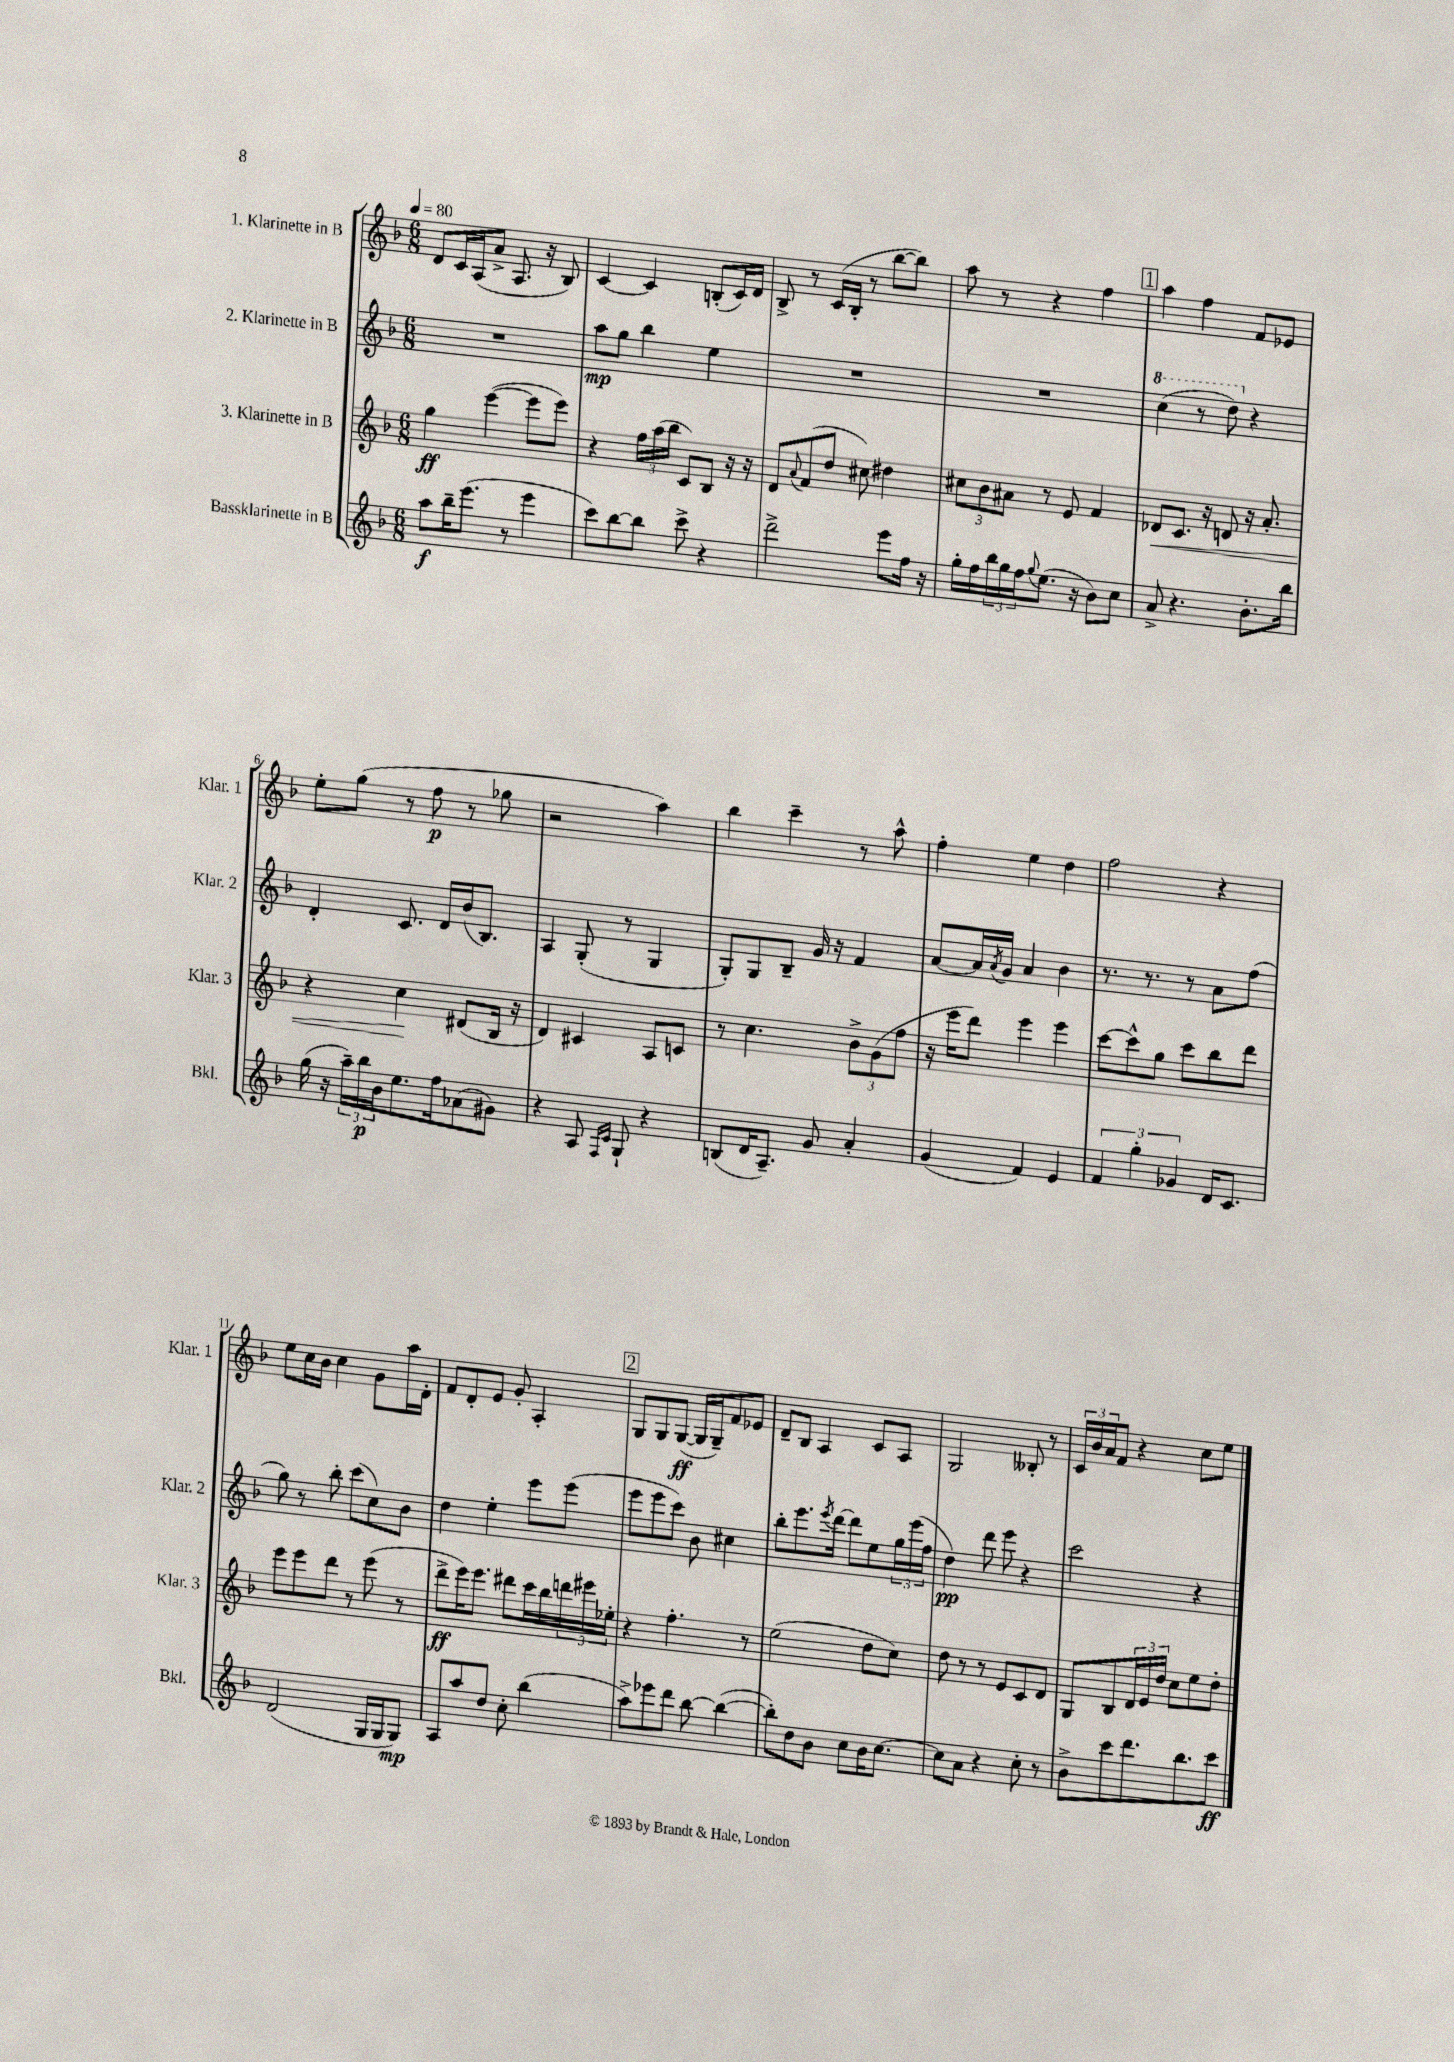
<<
\new StaffGroup <<
\new Staff = "s0" \with { instrumentName = "1. Klarinette in B" shortInstrumentName = "Klar. 1" } {
    \clef treble \key f \major \numericTimeSignature \time 6/8 \tempo 4 = 80
    d'8 c'16 a16( a'8-> a8. r16 bes8) |
    c'4~ c'4 b8-.( c'16) d'16 |
    bes8-> r8 c'16( bes16-. r8 bes''8~ bes''8) |
    a''8 r8 r4 f''4 |
    \mark \markup { \box "1" } a''4 f''4 f'8 ees'8 |
    e''8-. g''8( r8 f''8\p r8 ges''8 |
    r2 a''4) |
    bes''4 c'''4-- r8 a''8-^ |
    f''4-. e''4 d''4 |
    f''2 r4 |
    e''8 c''16 bes'16 c''4 g'8 a''16 d'16-. |
    f'8 d'8-. e'8 g'8-. a4-. |
    \mark \markup { \box "2" } g8 g8 g8~\ff( g16 g16--) f'8 ees'8 |
    d'8-- bes8 a4 c'8 a8 |
    g2 beses8-. r8 |
    \tuplet 3/2 { c'16 bes'16 a'16 } f'8 r4 c''8 e''8 \bar "|." |
}
\new Staff = "s1" \with { instrumentName = "2. Klarinette in B" shortInstrumentName = "Klar. 2" } {
    \clef treble \key f \major \numericTimeSignature \time 6/8
    R2. |
    a''8\mp g''8 bes''4 e''4 |
    R2. |
    R2. |
    \mark \markup { \box "1" } \ottava #1 c'''4( r8 d'''8) \ottava #0 r4 |
    d'4-. c'8. d'16 bes'16( bes8.) |
    a4 g8-.( r8 g4 |
    g8-.) g8 bes8-- g'16 r16 f'4 |
    a'8~ a'16 \acciaccatura { a'8 } g'16 a'4 bes'4 |
    r8. r8. r8 a'8 f''8( |
    g''8) r8 bes''8-. c'''8( c''8) bes'8 |
    d''4 e''4-. e'''8 e'''8( |
    \mark \markup { \box "2" } e'''8 e'''8 c'''8) bes'8 cis''4 |
    bes''8-. e'''8. \acciaccatura { e'''8 } d'''16~ d'''8 e''8 \tuplet 3/2 { g''16 e'''16( f''16 } |
    d''4\pp) d'''8 e'''8 r4 |
    c'''2 r4 \bar "|." |
}
\new Staff = "s2" \with { instrumentName = "3. Klarinette in B" shortInstrumentName = "Klar. 3" } {
    \clef treble \key f \major \numericTimeSignature \time 6/8
    g''4\ff e'''4~( e'''8 e'''8) |
    r4 \tuplet 3/2 { f''16 a''16( bes''16 } c'8) bes8 r16 r16 |
    d'8 \appoggiatura { a'8 } f'8( d''8 cis''8) dis''4 |
    \tuplet 3/2 { cis''8 bes'8 ais'8 } r8 e'8 f'4 |
    \mark \markup { \box "1" } des'8\< c'8. r16 d'8 r16 a'8.-. |
    r4 c''4\! dis'8( bes16 r16 |
    d'4) cis'4 a8 c'8 |
    r8 c''4. \tuplet 3/2 { bes'8-> g'8( f''8 } |
    r16 e'''16 d'''8) e'''4 e'''4 |
    c'''8~ c'''8-^ g''8 c'''8 bes''8 d'''8 |
    e'''8 e'''8 d'''8 r8 e'''8( r8 |
    d'''8->\ff e'''16) e'''8. dis'''8 c'''16 bes''16 \tuplet 3/2 { d'''16 eis'''16 ees''16-. } |
    \mark \markup { \box "2" } r4 f''4.-. r8 |
    e''2( d''8 c''8) |
    d''8 r8 r8 e'8 c'8 d'8 |
    g8 bes8 \tuplet 3/2 { d'16 e'16 d''16 } c''8 e''8 d''8-. \bar "|." |
}
\new Staff = "s3" \with { instrumentName = "Bassklarinette in B" shortInstrumentName = "Bkl." } {
    \clef treble \key f \major \numericTimeSignature \time 6/8
    a''8\f bes''16-- e'''8.( r8 e'''4 |
    c'''8) bes''8~ bes''8 c'''8-> r4 |
    d'''2-> e'''8 f''16 r16 |
    g''16-. f''16 \tuplet 3/2 { bes''16 g''16 f''16 } \appoggiatura { g''8 } e''8.( r16 bes'8) c''8 |
    \mark \markup { \box "1" } a'8-> r4. bes'8.-. bes''16 |
    g''16( r16 \tuplet 3/2 { a''16--) bes''16\p bes'16 } e''8. f''16 aes'8( gis'8) |
    r4 a8 \grace { f16 c'16 } g8-! r4 |
    b8( d'16 a8.--) g'8 a'4-. |
    g'4( f'4) e'4 |
    \tuplet 3/2 { f'4 g''4-. ges'4 } d'16 c'8. |
    d'2( g16 g16 g8\mp) |
    a8 a''8 d''8 c''8-. bes''4( |
    \mark \markup { \box "2" } a''8->) ees'''8 d'''8 bes''8~ bes''4~( |
    bes''8-.) d''8 bes'8 c''8 bes'16 c''8.~ |
    c''8 a'8 r4 c''8-. r8 |
    bes'8-> c'''8 d'''8. bes''8. c'''8\ff \bar "|." |
}
>>
>>
